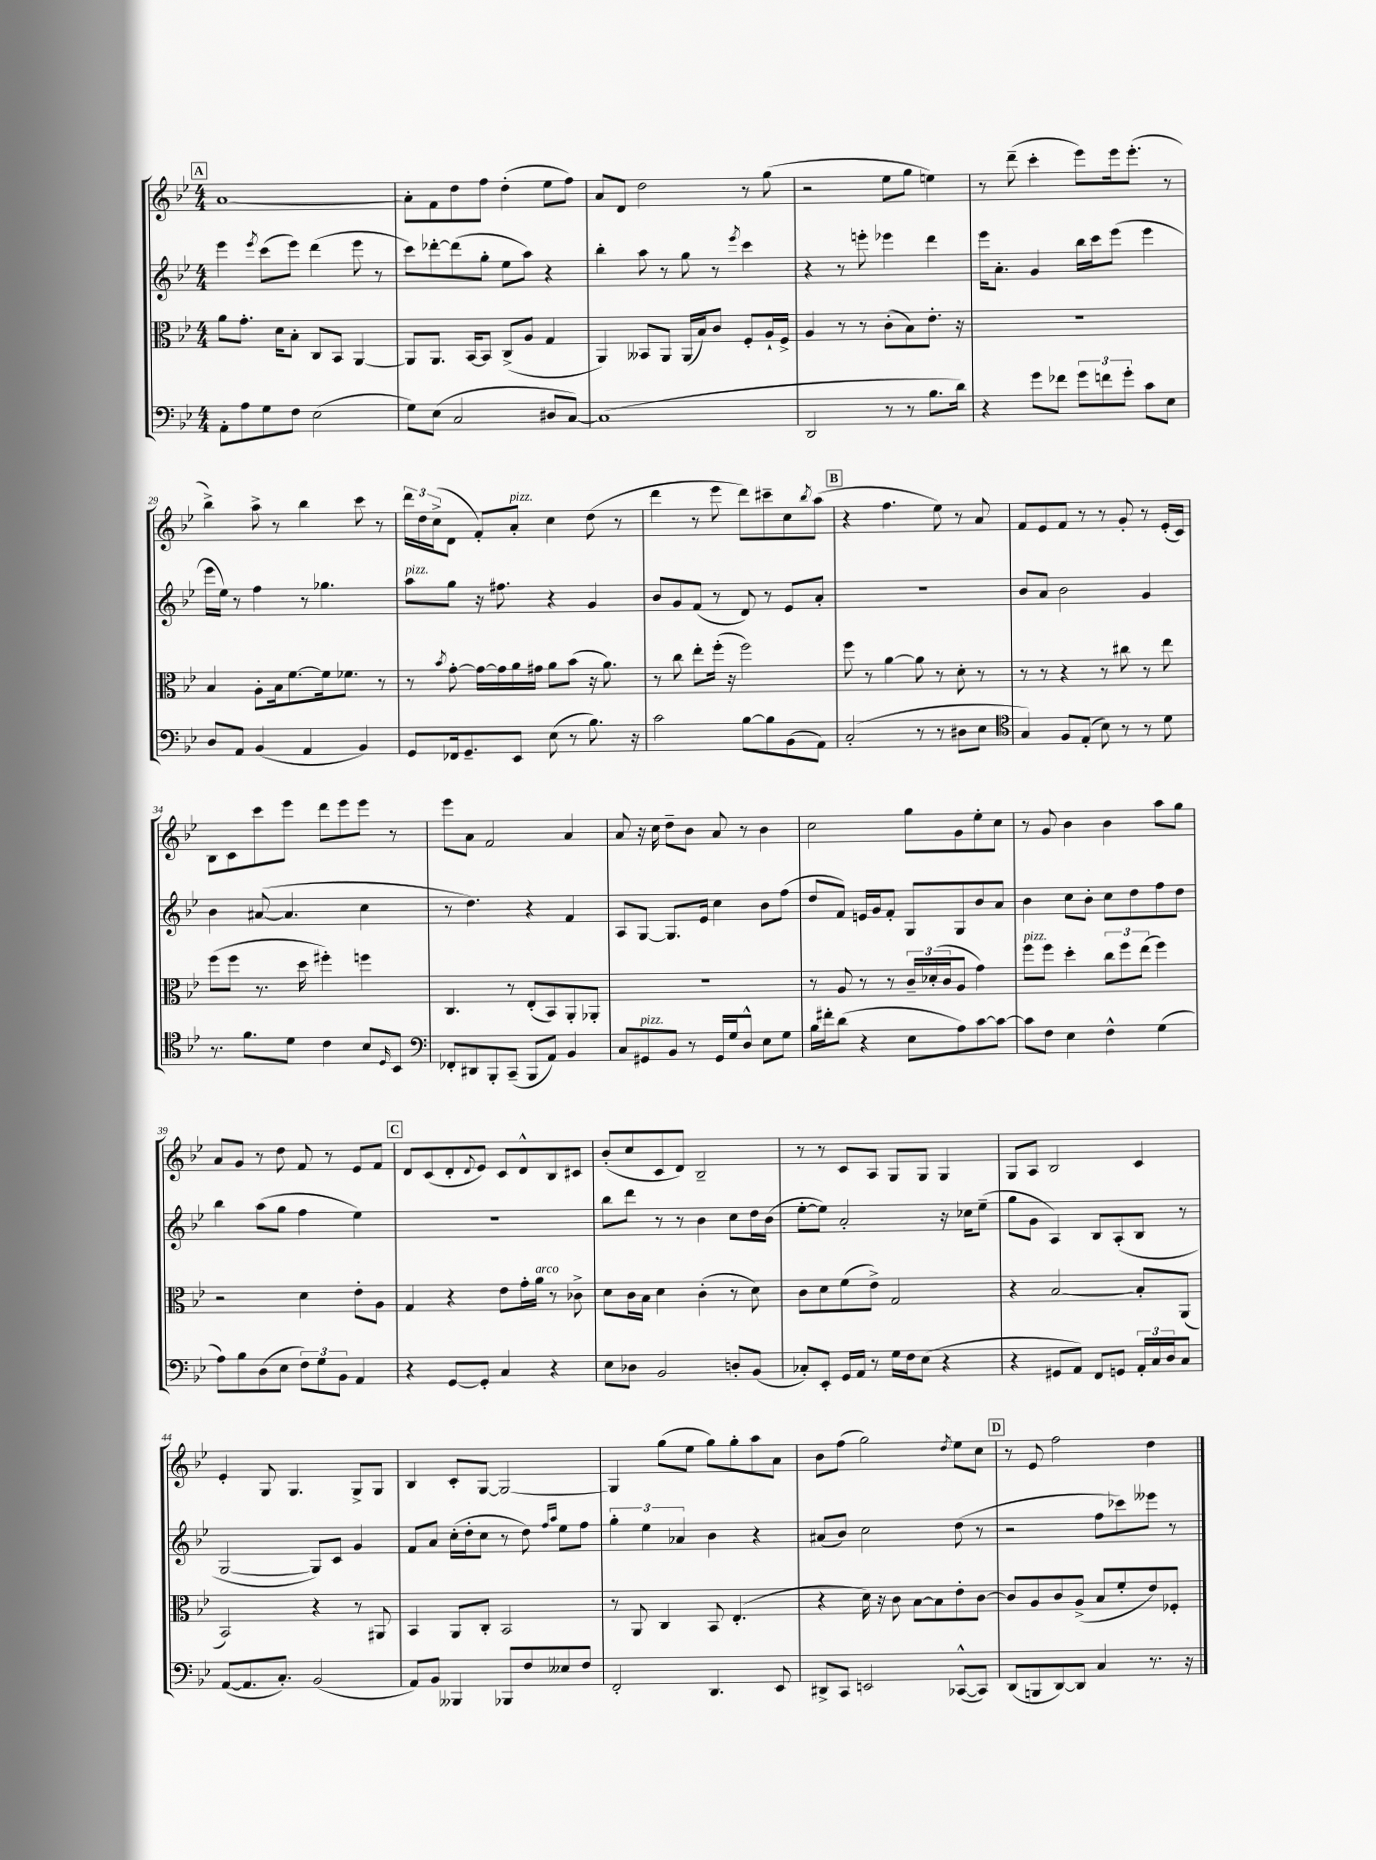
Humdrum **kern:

**kern	**kern	**kern	**kern
*staff4	*staff3	*staff2	*staff1
*clefF4	*clefC3	*clefG2	*clefG2
*k[b-e-]	*k[b-e-]	*k[b-e-]	*k[b-e-]
*M4/4	*M4/4	*M4/4	*M4/4
8AA'	8a	4eee-	[1a
8A	8.g'	.	.
.	.	8qeee-	.
8G	.	(8ccc	.
.	16d	.	.
8F	8B-'	8eee-)	.
(2E-	8C	(4ddd	.
.	8BB-	.	.
.	[4AA	8eee-	.
.	.	8r	.
=	=	=	=
8G)	8AA]	8ccc)	8a']
(8E-	8.AA	[8ddd-'	8f
2C	.	(8ddd-]	8dd
.	[16BB-	.	.
.	8BB-]	8gg'	8ff
.	(8C^	8ee-	(4dd'
.	8A	8aa)	.
8D#	4G	4r	8ee-
[8C)	.	.	8ff)
=	=	=	=
(1C]	4AA)	4bb-'	8a
.	.	.	8d
.	8BB--	8aa	2dd
.	8AA	8r	.
.	(16AA	8gg	.
.	16B-)	.	.
.	8c	8r	.
.	.	8qeee-	.
.	8F'	4ccc	8r
.	16A`	.	(8gg
.	16F^	.	.
=	=	=	=
2DD	4A	4r	2r
.	8r	8r	.
.	8r	8eee'	.
8r	(8c'	4eee-	8ee-
8r	8B-)	.	8gg
8.B-	8.e-'	4ddd	4ee)
16d)	16r	.	.
=	=	=	=
4r	1r	16eee-	8r
.	.	8.a'	.
.	.	.	(8ddd~
8g	.	4g	4ccc'
8f-	.	.	.
12g	.	16bb-	8eee-)
.	.	16ccc	.
12f	.	.	.
.	.	(8eee-	16eee-
12g'	.	.	.
.	.	.	(8.eee-'
8c	.	4eee-	.
8E-	.	.	8r
=	=	=	=
8D	4B-	16eee-	4bb-^)
.	.	16ee-)	.
8AA	.	8r	.
(4BB-	8A'	4ff	8aa^
.	16B-	.	8r
.	[8.f	.	.
4AA	.	8r	4bb-
.	16f]	4.gg-	.
.	8.f-	.	.
4BB-)	.	.	8ccc
.	8r	.	8r
=	=	=	=
8GG	8r	8aa	24ddd
.	.	.	24dd
.	.	.	(24cc^
.	8qb-	.	.
16FF-	[8g'	8gg	8d
8.GG~	.	.	.
.	16g_	16r	8f')
.	16g]	8.ff#	.
8EE-	16a	.	8a'
.	16g#	.	.
(8E-	8a	4r	4cc
8r	(8b-	.	.
8.B-)	16r	4g	(8dd
.	8.a)	.	.
.	.	.	8r
16r	.	.	.
=	=	=	=
2c	8r	8b-	4ddd
.	8cc	8g	.
.	8ee-'	(8f	8r
.	(16ff'	8r	8eee-
.	16r	.	.
[8B-	2ff)	8d)	8ddd)
8B-]	.	8r	8ccc#~
(8BB-	.	8e-	8cc
.	.	.	8qbb-
8AA)	.	8a'	(8aa
=	=	=	=
(2C'	8ff	1r	4r
.	8r	.	.
.	[4a	.	4.ff
8r	8a]	.	.
8r	8r	.	8ee-)
8D#	8d'	.	8r
8E-	8r	.	8a
=	=	=	=
*clefC4	*	*	*
4G)	8r	8b-	8f
.	8r	8a	8e-
8F	4r	2b-	8f
(8E-'	.	.	8r
8B-)	8r	.	8r
8r	8cc#	.	8g'
8r	8r	4g	8r
8d	8ee-	.	(16e-'
.	.	.	16c)
=	=	=	=
8.r	(8ff	4b-	8B-
.	8ff	.	8c
8.f	.	.	.
.	8.r	([8a#	8ccc
8d	.	4.a#]	8eee-
.	16dd	.	.
4c	4ff#')	.	8ddd
.	.	.	8eee-
8B-	4ff	4cc	8eee-
16qqD	.	.	.
8BB-	.	.	8r
=	=	=	=
*clefF4	*	*	*
8FF-'	4.C	8r	8eee-
8DD#	.	4.dd)	8a
8BBB-'	.	.	2f
(8CC~	8r	.	.
8BBB-	(8E-'	4r	.
8AA)	8BB-)	.	.
4BB-	8AA'	4f	4a
.	8AA-'	.	.
=	=	=	=
8C	1r	8A	8a
8GG#	.	[8G	16r
.	.	.	16cc
8BB-	.	8.G]	8dd~
8r	.	.	8b-
.	.	16e-	.
16GG#	.	4cc	8a
16G	.	.	.
8D^^	.	.	8r
8E-	.	8b-	4b-
8G	.	(8ff	.
=	=	=	=
16B-	8r	8dd	2cc
16f#'	.	.	.
(8d	8A	8f)	.
4r	8r	16e	.
.	.	16g	.
.	8r	8f'	.
8E-	24c~	8G	8gg
.	(24d-'	.	.
.	24c	.	.
8A)	8A	8G	8g
[8c	4g)	8b-	8ee-'
8c_	.	8a	8cc
=	=	=	=
8c]	8ff	4b-	8r
8F	8ff	.	8g
4E-	4dd'	8cc	4b-
.	.	8b-'	.
4F^^	12cc	8cc	4b-
.	12ff	.	.
.	.	8dd	.
.	(12ee-	.	.
(4G	4ff)	8ff	8aa
.	.	8dd	8gg
=	=	=	=
8A)	2r	4bb-	8a
8B-	.	.	8g
(8D	.	(8aa	8r
8E-	.	8gg	8dd
12F)	4d	4ff	8f
12G	.	.	.
.	.	.	8r
12BB-	.	.	.
4AA	8e-'	4ee-)	8e-
.	8A	.	8f
=	=	=	=
4r	4G	1r	8d
.	.	.	(8c
[8GG	4r	.	8d'
.	.	.	8qqd
8GG']	.	.	8e-)
4C	8e-	.	8c
.	16g'	.	8d^^
.	16a	.	.
4r	8r	.	8B-
.	8c-^	.	8c#
=	=	=	=
8E-	8d	8bb-	(8b-'
8D-	16c	8ddd	8cc
.	16B-	.	.
2BB-	4d	8r	8c
.	.	8r	8d)
.	(4c'	4b-	2B-~
8D'	8r	8cc	.
(8BB-	8d)	16dd	.
.	.	(16b-	.
=	=	=	=
8C-')	8c	[8ee-'	8r
8EE-'	8d	8ee-])	8r
16GG	(8f	2a'	8c
16AA	.	.	.
8r	8e-^)	.	8A
16G	2G	.	8G
16F	.	.	.
(8E-	.	.	8G
4r	.	16r	4G
.	.	16cc-	.
.	.	(8ee-~	.
=	=	=	=
4r	4r	8gg	8G
.	.	8g	8A
8GG#	[2B-	4A)	2B-
8AA)	.	.	.
8FF	.	8B-	.
8GG	.	(8A'	.
24AA'	8B-']	8B-	4c
24C	.	.	.
24D	.	.	.
8C	(8AA	8r	.
=	=	=	=
([8AA	2BB-)	[2G	4e-'
8.AA]	.	.	.
.	.	.	8G
8.C')	.	.	.
.	.	.	4.G
(2BB-	4r	8G])	.
.	.	8c	.
.	8r	4g	8G^
.	8AA#	.	8G
=	=	=	=
8AA)	4BB-	8f	4B-
8BB-	.	8a	.
4BBB--	8AA	(16cc'	8c'
.	.	16dd'	.
.	8C'	8cc	[8G
8BBB-	2BB-	8r	2G_
8F	.	8dd)	.
.	.	16qqff	.
.	.	16qqaa	.
8E--	.	8ee-	.
8F	.	8ff	.
=	=	=	=
2FF'	8r	6gg'	4G]
.	8AA	.	.
.	.	6ee-	.
.	4C	.	(8gg
.	.	6a-	.
.	.	.	8ee-
4.DD	8BB-	4b-	8gg)
.	(4.E-'	.	8gg'
.	.	4r	8aa
8EE-	.	.	8a
=	=	=	=
8DD#^	4r	(8a#	8b-
8CC	.	8b-)	(8ff
2EE	16d)	2cc	2gg)
.	16r	.	.
.	8c	.	.
.	[8B-	.	.
.	8B-]	.	.
.	.	.	8qdd
([8CC-^^	8e-'	(8dd	8ee-
8CC-])	[8c	8r	8cc
=	=	=	=
(8DD	8c]	2r	8r
8BBB	8A	.	8e-
[8DD)	8c	.	2ff
8DD]	(8A^	.	.
4C	8B-	8ff	.
.	8f'	8ccc-)	.
8.r	8e-)	8eee--	4dd
.	8F-'	8r	.
16r	.	.	.
==	==	==	==
*-	*-	*-	*-
